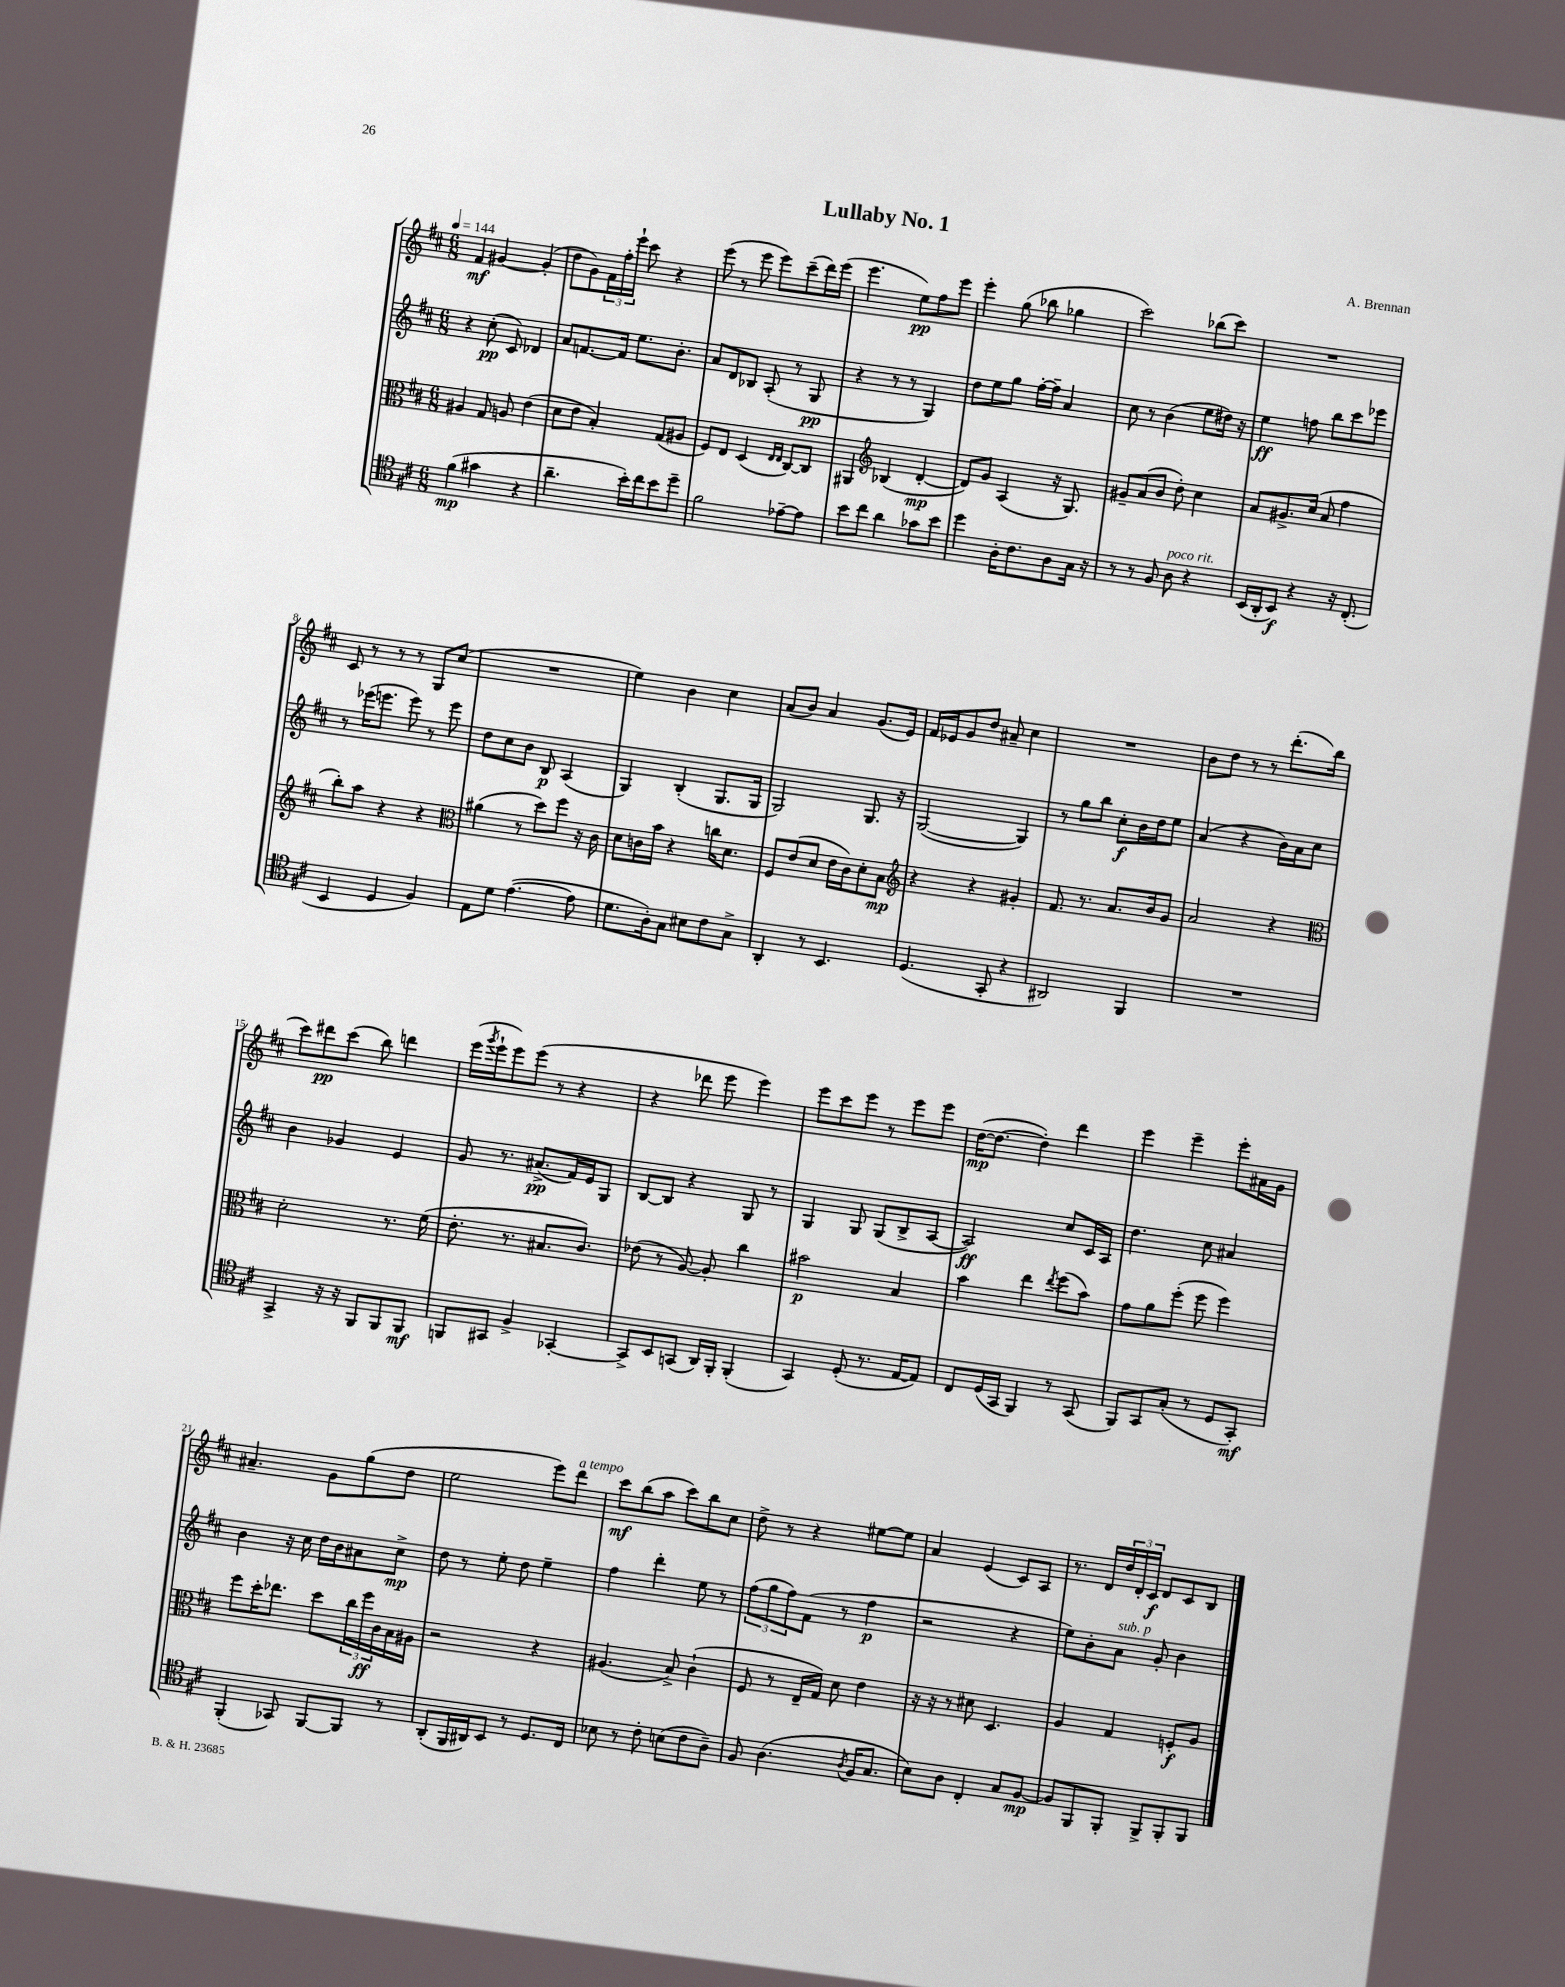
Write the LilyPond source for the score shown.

\header { title = "Lullaby No. 1" composer = "A. Brennan" }
<<
\new StaffGroup <<
\new Staff = "s0" {
    \clef treble \key d \major \numericTimeSignature \time 6/8 \tempo 4 = 144
    fis'4\mf gis'4~ gis'4-.( |
    d''8 g'8) \tuplet 3/2 { fis'16 fis''16-. e'''16-! } cis'''8 r4 |
    e'''8( r8 e'''8 e'''8) cis'''8--( d'''16) e'''16( |
    e'''4. e''8\pp) fis''8 e'''8 |
    e'''4-. g''8( bes''8 ges''4 |
    cis'''2) bes''8( cis'''8) |
    R2. |
    cis'8 r8 r8 r8 g8 cis''8( |
    R2. |
    e''4) b'4 cis''4 |
    a'8( b'8) a'4 g'8.( e'16) |
    fis'16 ees'16 g'8 d''8 ais'8-- cis''4 |
    R2. |
    b'8 d''8 r8 r8 d'''8.-.( b''16 |
    cis'''8) dis'''8\pp cis'''8( b''8) d'''4 |
    e'''16( \acciaccatura { g'''8 } e'''16-! e'''8) e'''8( r8 r4 |
    r4 des'''8 e'''8 e'''4) |
    e'''8 cis'''8 e'''8 r8 e'''8 e'''8 |
    d''16~\mp( d''8.~ d''4-.) d'''4 |
    e'''4 e'''4-- e'''8-. ais'16 g'16 |
    ais'4.-- g'8 g''8( d''8 |
    e''2 e'''8) d'''8^\markup { \italic "a tempo" } |
    cis'''8\mf b''8( a''8 cis'''8) b''8 cis''8 |
    d''8-> r8 r4 eis''8~ eis''8 |
    a'4 e'4( cis'8) a8 |
    r8. d'16 \tuplet 3/2 { d''16 d'16-. cis'16\f } d'8 cis'8 b8 \bar "|." |
}
\new Staff = "s1" {
    \clef treble \key d \major \numericTimeSignature \time 6/8
    r4 cis''8-.\pp( cis'8) des'4 |
    a'8 f'8.~ f'16 e''8. b'8.-. |
    a'8 d'8 bes8 a8-.( r8 g8\pp |
    r4 r8 r8 g4) |
    d''8 e''8 g''8 fis''16~-. fis''16-- a'4 |
    cis''8 r8 b'4( e''8 dis''16) r16 |
    e''4\ff f''8 b''8 cis'''8 ees'''8 |
    r8 ees'''16( e'''8. e'''8) r8 e'''8 |
    d''8 cis''8 b'8 b8\p a4( |
    g4) b4-.( g8. g16 |
    g2) g8. r16 |
    g2~( g4) |
    r8 g''8 b''8 cis''8-.\f b'16 d''16 e''8 |
    a'4( r4 b'16) a'16 cis''8 |
    b'4 ges'4 e'4 |
    g'8 r8. ais'8.->\pp( fis'16) e'16 g8 |
    b8~ b8 r4 g8 r8 |
    g4 g8 g8( b8-> a8~ |
    a2\ff) cis''8 cis'16 a16 |
    d''4. cis''8 ais'4 |
    b'4 r16 cis''16 d''16 b'16 ais'8 cis''8->\mp |
    d''8 r8 e''8-. d''8 e''4-- |
    fis''4 d'''4-. e''8 r8 |
    \tuplet 3/2 { fis''8( g''8 fis''8) } fis'8( r8 fis''4\p |
    r2 r4 |
    e''8) b'8-. a'8^\markup { \italic "sub. p" } g'8-. b'4 \bar "|." |
}
\new Staff = "s2" {
    \clef alto \key d \major \numericTimeSignature \time 6/8
    ais4 g8 a8 e'4( |
    d'8 e'8 b4-.) g8( ais8 |
    fis8) e8 d4( \grace { e16 e16 } cis8~) cis8 |
    ais,4 \clef treble bes4( d'4~-.\mp |
    d'8) g'8 a4( r16 g8.) |
    gis'8-- a'8( b'8 d''8-.) cis''4 |
    a'8 gis'8.-> cis''16( a'8 fis''4 |
    b''8-.) a''8 r4 r4 |
    \clef alto ais'4( r8 d''8) fis''8 r16 cis'16 |
    d'8 c'16 b'16 r4 c''16 d'8. |
    fis8 e'8( d'8 e'16 cis'16) d'8-. b8\mp |
    \clef treble r4 r4 gis'4-. |
    fis'8. r8. a'8. b'16 g'8 |
    a'2 r4 |
    \clef alto d'2-. r8. fis'16( |
    e'8.-. r8. bis8. cis'8.) |
    ees'8( r8 a8~) a8-. cis''4 |
    bis'2\p b4 |
    b'4 e''4 \acciaccatura { e''8 } fis''8( b'8) |
    g'8 a'8 fis''8-.( fis''8 fis''4) |
    fis''8 d''16-. ees''8. d''8 \tuplet 3/2 { cis''16 fis''16\ff cis'16 } b16 ais16 |
    r2 r4 |
    ais4.( b8->) cis'4-!( |
    fis8 r8 e16-- g16) d'8 e'4 |
    r16 r16 r8 dis'8 d4. |
    a4 g4 f8-.\f a8 \bar "|." |
}
\new Staff = "s3" {
    \clef tenor \key d \major \numericTimeSignature \time 6/8
    fis'4\mp( gis'4 r4 |
    a'4.-- b'16-.) cis''16 b'8 d''8-- |
    fis'2 ees'8~-- ees'8 |
    b'8 cis''8 a'4 ges'8 b'8 |
    d''4 a16-. cis'8. a8 g16 r16 |
    r8 r8 fis8 a8^\markup { \italic "poco rit." } r4 |
    b,16( a,16-. b,8\f) r4 r16 cis8.-.( |
    b,4 d4 fis4) |
    e8 d'8 e'4.~( e'8 |
    d'8. a16-.) g8 bis8 cis'8 g8-> |
    a,4-. r8 b,4. |
    d4.( g,8-. r4 |
    ais,2) fis,4 |
    R2. |
    g,4-> r16 r16 fis,8 fis,8 fis,8\mf |
    f,8 gis,8 fis4-> ges,4~-. |
    ges,8-> b,8 g,8( a,16) fis,16-. fis,4-.( |
    g,4) d8-.( r8. e16~ e8) |
    cis8 d16( g,16 fis,4) r8 g,8( |
    fis,8) g,8 g8-.( r8 d8 g,8-.\mf) |
    fis,4-.( ges,8) fis,8~ fis,8 r8 |
    a,8-.( fis,16 ais,16) b,8 r8 d8. cis16 |
    bes8 r8 cis'8-. b8( cis'8 a8--) |
    fis8 a4.( \acciaccatura { a8 } fis16 g8. |
    b8) a8 cis4-. g8 fis8~\mp |
    fis8 fis,8 fis,8-. fis,8-> fis,8-. fis,8 \bar "|." |
}
>>
>>
